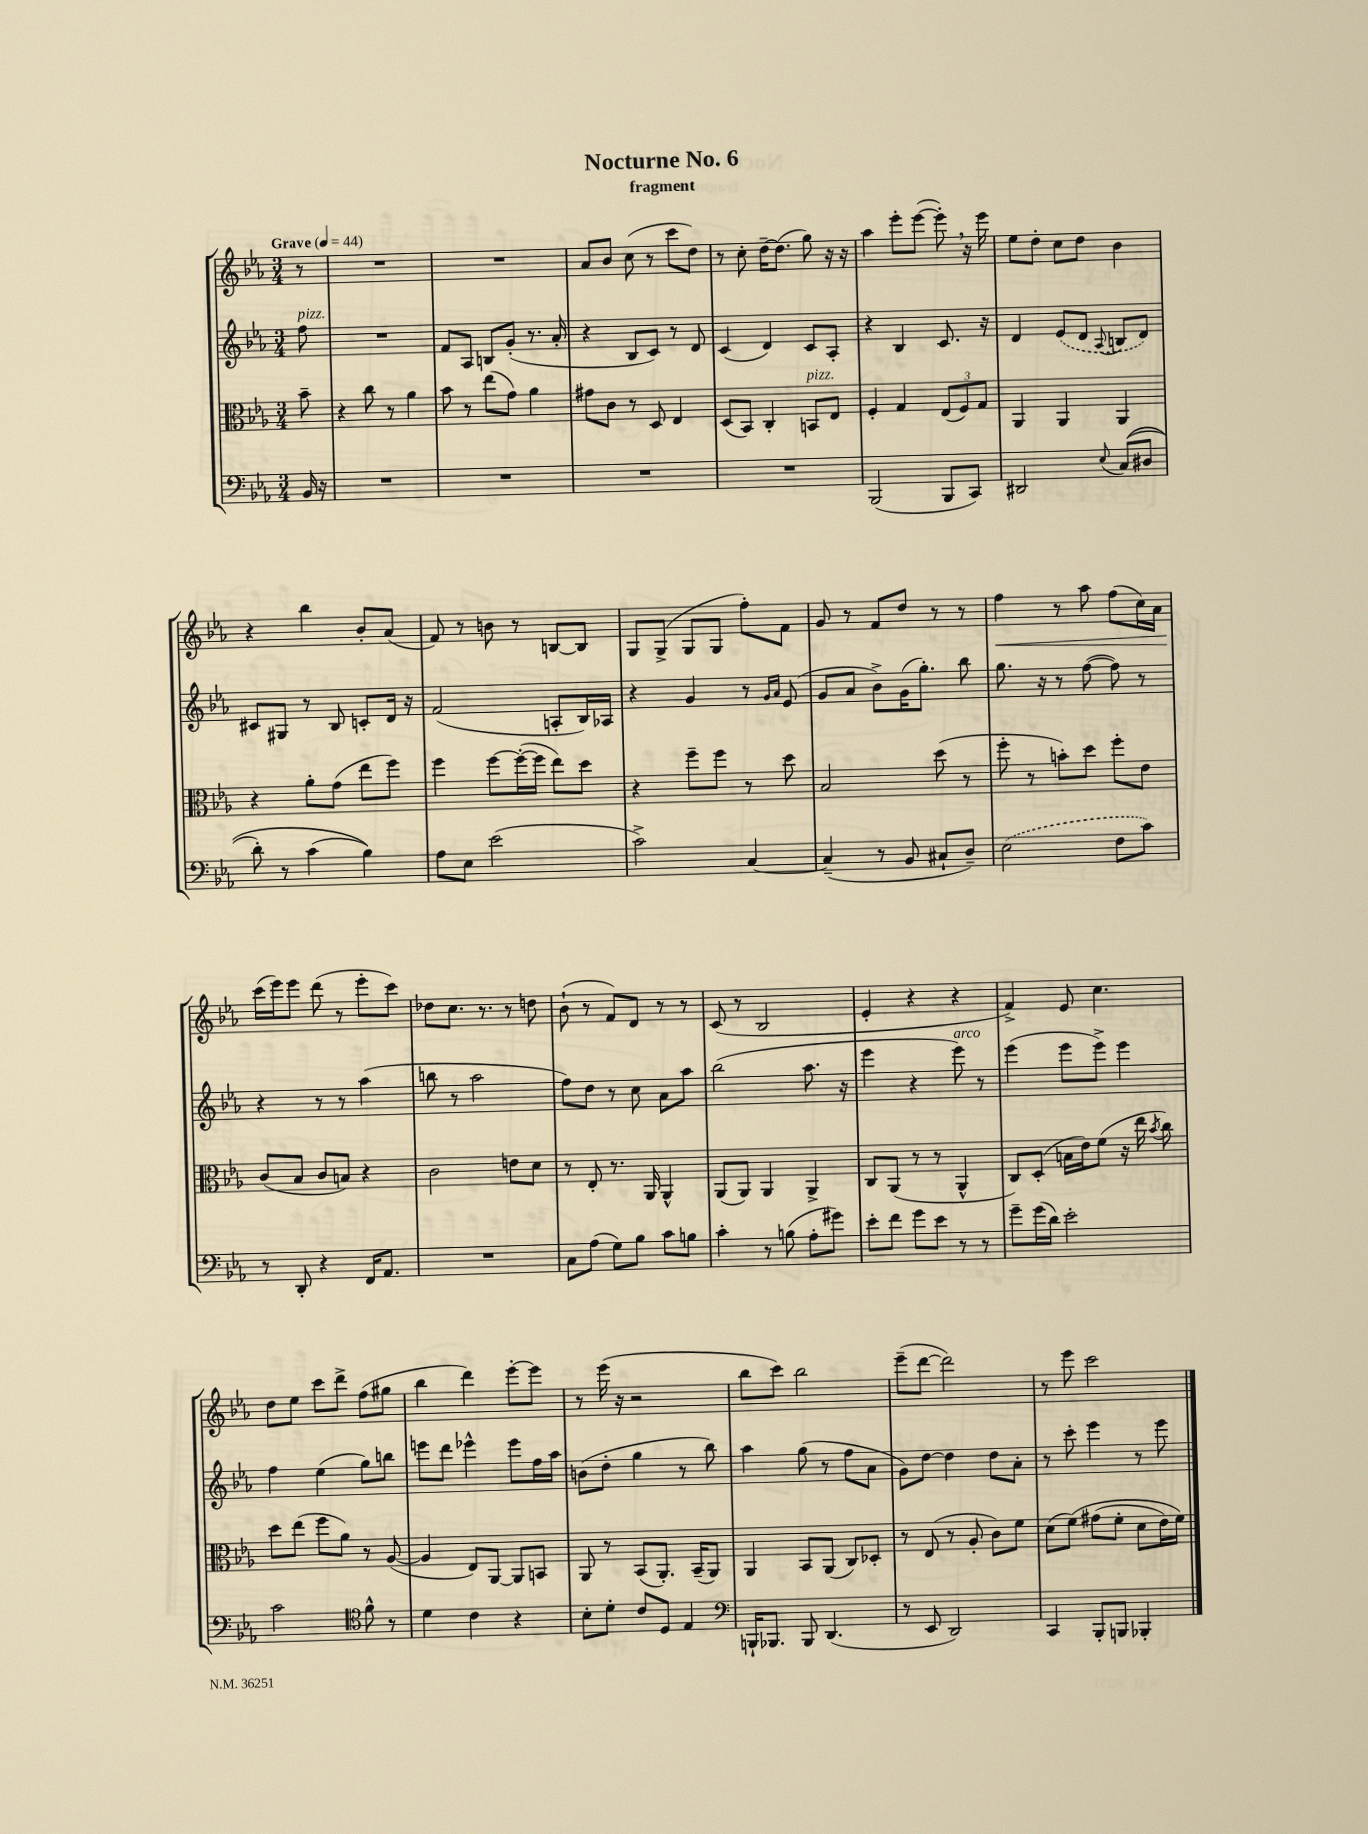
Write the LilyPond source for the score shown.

\header { title = "Nocturne No. 6" subtitle = "fragment" }
<<
\new StaffGroup <<
\new Staff = "s0" {
    \clef treble \key ees \major \numericTimeSignature \time 3/4 \partial 8 \tempo "Grave" 4 = 44
    \autoBeamOff r8 |
    R2. |
    R2. |
    aes'8[ bes'8] c''8( r8 c'''8[ d''8]) |
    r8 c''8-. d''16[~-- d''8.]( g''8) r16 r16 |
    aes''4 ees'''8[-. ees'''8]~( ees'''8-.) \breathe r16 ees'''16 |
    ees''8[ d''8]-. c''8[ d''8] bes'4 |
    r4 bes''4 bes'8[-. aes'8]( |
    f'8) r8 b'8 r8 b8[~ b8] |
    g8[ g8]->( g8[ g8] f''8[-.) f'8] |
    g'8 r8 f'8[ d''8] r8 r8 |
    f''4\< r8 aes''8 f''8[( c''16) aes'16] |
    c'''16[\!( ees'''16) ees'''8] d'''8( r8 ees'''8[-. c'''8]) |
    des''8[ c''8.] r8. r8 d''8 |
    bes'8-!( r8 f'8[) d'8] r8 r8 |
    c'8( r8 bes2 |
    ees'4-. r4 r4 |
    f'4->) ees'8 c''4. |
    d''8[ ees''8] c'''8[ d'''8]-> f''8[( gis''8] |
    bes''4 d'''4) ees'''8[~-. ees'''8] |
    r8 ees'''16( r16 r2 |
    bes''8[ c'''8]) bes''2 |
    ees'''8[--( d'''8]~ d'''2) |
    r8 ees'''8 c'''2 \bar "|." |
}
\new Staff = "s1" {
    \clef treble \key ees \major \numericTimeSignature \time 3/4 \partial 8
    \autoBeamOff f''8^\markup { \italic "pizz." } |
    R2. |
    f'8[ aes8] b8[ g'8]-.( r8. aes'16-. |
    r4 bes8[ c'8]) r8 d'8 |
    c'4( d'4) c'8[ aes8]-. |
    r4 bes4 c'8. r16 |
    d'4 \once \slurDashed ees'8[( d'8] \appoggiatura { aes8 } b8[ d'8]) |
    cis'8[ gis8] r8 bes8 c'8[-. d'16] r16 |
    f'2( a8[-. bes16) aes16] |
    r4 g'4 r8 \grace { g'16[ aes'16] } ees'8( |
    g'8[ aes'8] bes'8[->) g'16( g''8.]-.) bes''8 |
    g''8. r16 r8 f''8~( f''8) r8 |
    r4 r8 r8 aes''4( |
    b''8 r8 aes''2 |
    f''8[) d''8] r8 c''8 aes'8[ aes''8] |
    bes''2( aes''8. r16 |
    ees'''4 r4 ees'''8^\markup { \italic "arco" }) r8 |
    ees'''4( ees'''8[ ees'''8]->) ees'''4 |
    f''4 ees''4( g''8[) b''8] |
    e'''8[ d'''8] ees'''4-^ ees'''8[ f''16 aes''16] |
    b'8[( d''8]-. g''4 r8 bes''8) |
    aes''4 g''8( r8 f''8[ aes'8] |
    g'8[) d''8]~ d''4 d''8[ aes'8]-. |
    r8 c'''8-. ees'''4 r8 ees'''8 \bar "|." |
}
\new Staff = "s2" {
    \clef alto \key ees \major \numericTimeSignature \time 3/4 \partial 8
    \autoBeamOff bes'8-- |
    r4 c''8 r8 aes'4 |
    bes'8 r8 ees''8[( g'8]) aes'4 |
    gis'8[ c'8] r8 d8 ees4 |
    d8[( bes,8]) c4-. b,8[^\markup { \italic "pizz." } ees8] |
    f4-. g4 \tuplet 3/2 { ees8[( f8) g8] } |
    aes,4 aes,4 aes,4 |
    r4 aes'8[-. g'8]( ees''8[ f''8]) |
    f''4 f''8[~ f''16~-.( f''16] ees''8[) d''8] |
    r4 f''8[-- f''8] r8 d''8 |
    bes2 d''8( r8 |
    f''8-. r8 b'8[-.) d''8] f''8[-. ees'8] |
    c'8[( bes8] c'8[ b8]) r4 |
    c'2 e'8[ d'8] |
    r8 ees8-. r8. aes,16 aes,4-^ |
    aes,8[( aes,8]) aes,4 aes,4-> |
    c8[ aes,8]( r8 r8 aes,4-^ |
    c8[) d8]-.( b16[ ees'16) f'8]( r16 ees''16 \acciaccatura { bes'8 } c''8) |
    d''8[ ees''8]( f''8[ aes'8]) r8 aes8~( |
    aes4 ees8[) aes,8]~ aes,8[ b,8] |
    aes,8 r8 bes,8[( aes,8.]-.) bes,16[--( aes,8]) |
    aes,4 bes,8[ aes,8]( c8[) des8]-. |
    r8 ees8( r8 aes8-. c'8[) f'8] |
    d'8[( f'8])\( gis'8[( f'8]-. d'8[ ees'16) f'16]\) \bar "|." |
}
\new Staff = "s3" {
    \clef bass \key ees \major \numericTimeSignature \time 3/4 \partial 8
    \autoBeamOff bes,16 r16 |
    R2. |
    R2. |
    R2. |
    R2. |
    bes,,2( bes,,8[ c,8]) |
    dis,2 \appoggiatura { ees8 } c8[(\( dis8] |
    d'8-.) r8 c'4( bes4)\) |
    aes8[ ees8] ees'2( |
    c'2->) c4~ |
    c4--( r8 bes,8 cis8[-! d8]--) |
    \once \slurDashed ees2( f8[ c'8]) |
    r8 d,8-. r4 f,16[ aes,8.] |
    R2. |
    c8[ aes8]( g8[) bes8] c'8[ b8] |
    c'4-. r8 b8( aes8[-. gis'8]) |
    ees'8[-. f'8] g'8[ ees'8] r8 r8 |
    g'8[-- g'16( d'16]) ees'2-. |
    c'2 \clef tenor f'8-^ r8 |
    d'4 c'4 r4 |
    bes8[-. d'8]-. c'8[ d8] ees4 |
    \clef bass b,,16[-! bes,,8.] bes,,8 d,4.( |
    r8 ees,8 d,2) |
    c,4 bes,,8[-. b,,8] bes,,4-. \bar "|." |
}
>>
>>
\layout { \context { \Score \remove "Bar_number_engraver" } }
